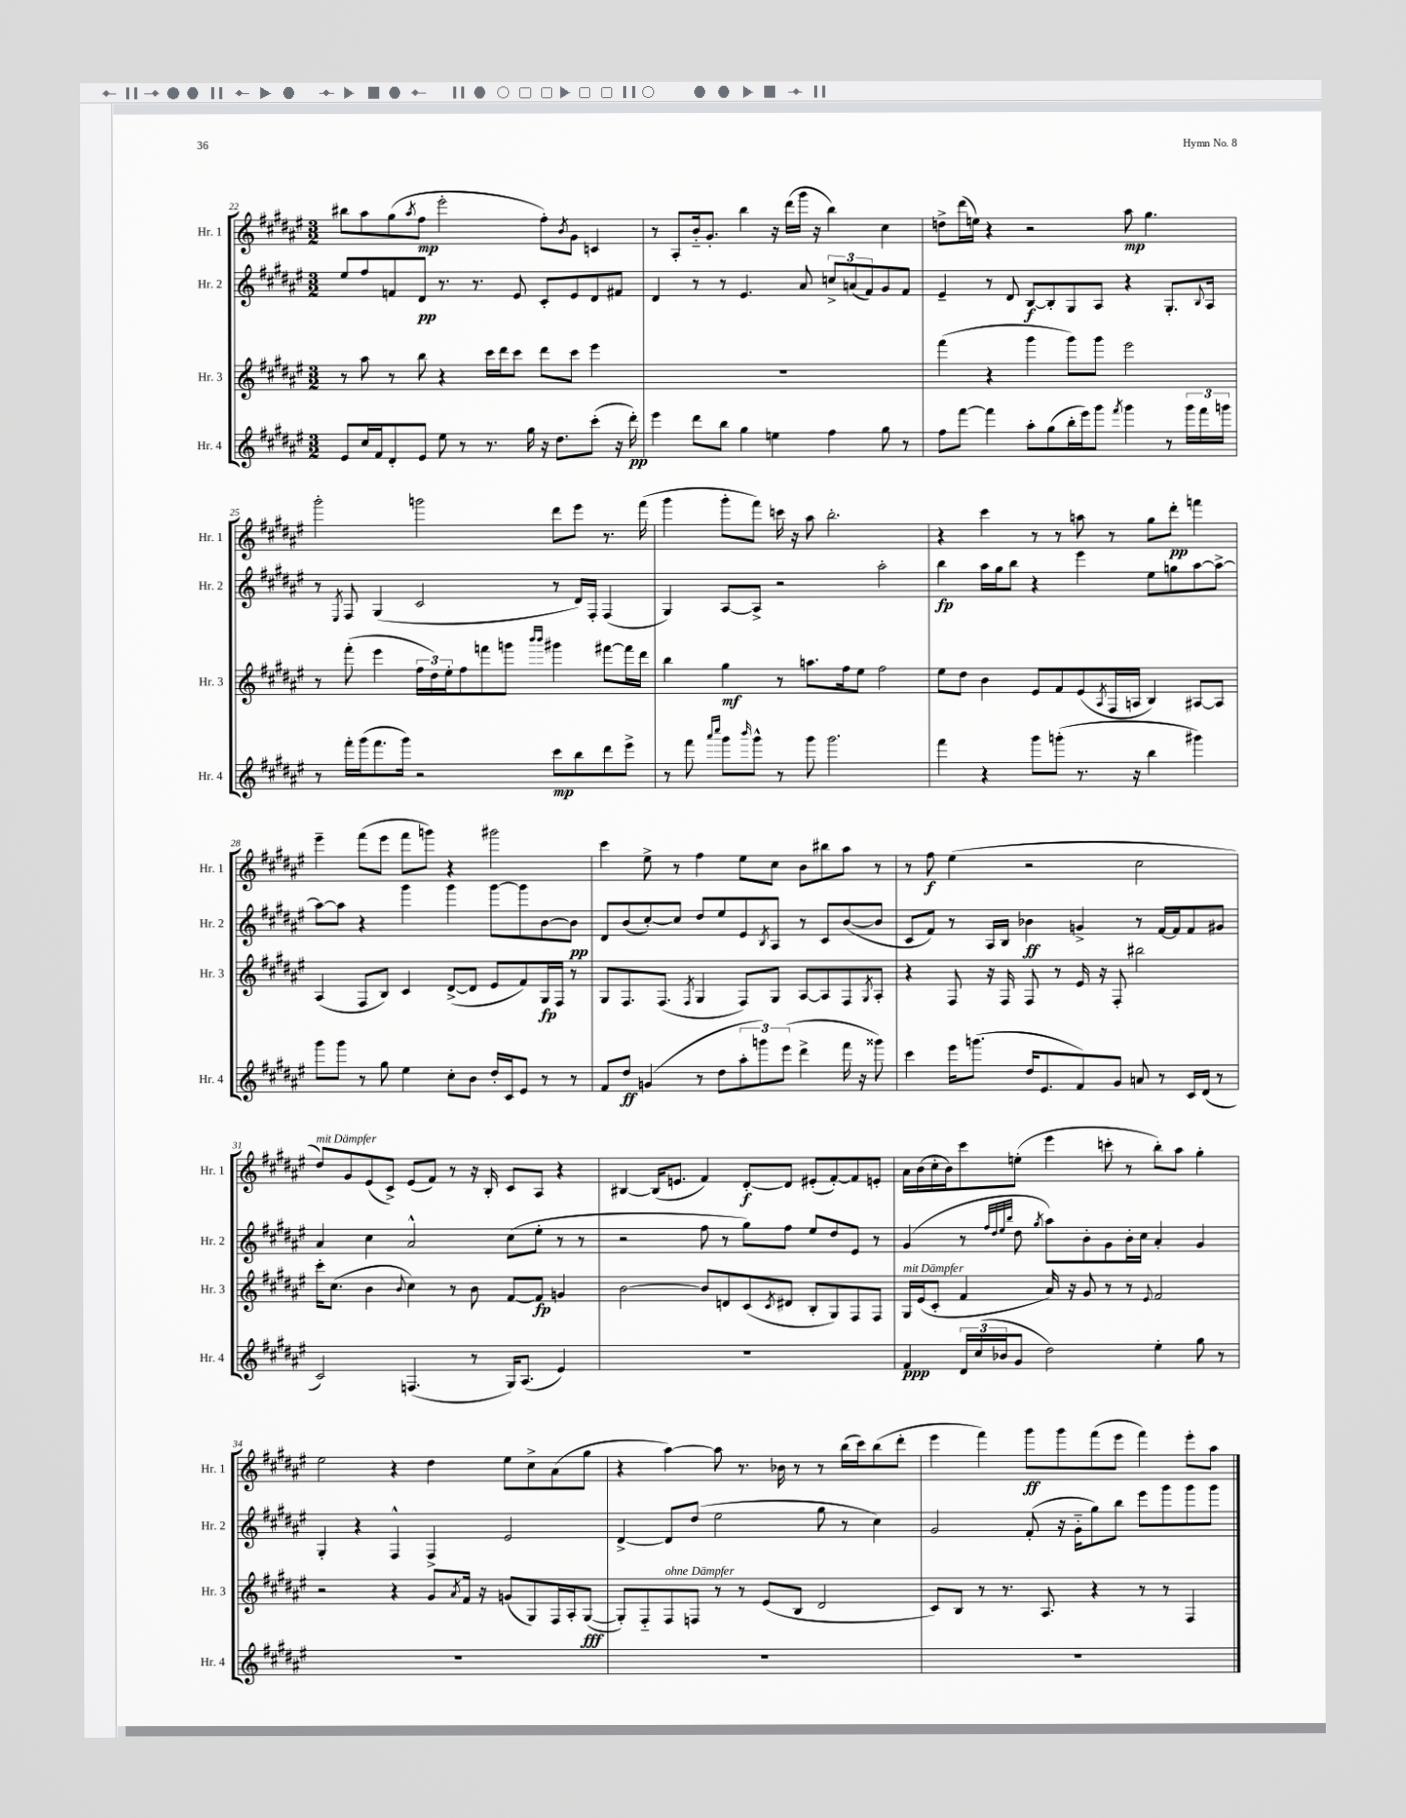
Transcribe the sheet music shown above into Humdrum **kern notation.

**kern	**kern	**kern	**kern
*staff4	*staff3	*staff2	*staff1
*clefG2	*clefG2	*clefG2	*clefG2
*k[f#c#g#d#a#e#]	*k[f#c#g#d#a#e#]	*k[f#c#g#d#a#e#]	*k[f#c#g#d#a#e#]
*M3/2	*M3/2	*M3/2	*M3/2
8e#	8r	8ee#	8bb#
16cc#	8aa#	8ff#	8aa#
16f#	.	.	.
8d#'	8r	8f	(8gg#
.	.	.	8qaa#
8e#	8bb	8d#	8ff#
8ee#	4r	8.r	2eee#'
8r	.	.	.
.	.	8.r	.
8.r	16ccc#	.	.
.	16ddd#	.	.
.	8ccc#	8e#	.
16gg#	.	.	.
16r	8ddd#	8c#'	8ff#')
8.dd#	.	.	.
.	.	.	8qb
.	8ccc#	8e#	8g#
(8ccc#'	4eee#	8d#	4c
16r	.	8f#	.
16ddd#')	.	.	.
=	=	=	=
4eee#	1.r	4d#	8r
.	.	.	8A#'
8ddd#	.	8r	16b'~
.	.	.	8.g#'
8bb	.	8r	.
4gg#	.	4.e#	4bb
4ee	.	.	16r
.	.	.	(16ddd#
.	.	8a#	16ggg#
.	.	.	16r
4ff#	.	12cc^	4bb)
.	.	(12a	.
.	.	12f#)	.
8gg#	.	8g#	4cc#
8r	.	8f#	.
=	=	=	=
8ff#	(4fff#	4e#~	8dd^
[8fff#	.	.	(16ddd#
.	.	.	16ee)
4fff#]	4r	8r	4r
.	.	8d#	.
8aa#'	4ggg#	[8B	2r
(8gg#	.	8B']	.
16bb'	8ggg#)	8G#	.
16eee#)	.	.	.
8ggg#	8ggg#	8A#	.
8qfff#	.	.	.
4ggg#	2eee#	4r	8aa#
.	.	.	4.gg#
8r	.	8.G#'	.
24ggg#	.	.	.
24fff#	.	.	.
.	.	8qqB	.
.	.	16A#	.
24ggg	.	.	.
=	=	=	=
8r	8r	8r	2ggg#'
.	.	8qE#	.
16fff#'	(8fff#'	8F#	.
(16ggg#	.	.	.
8.fff#	4eee#	(4G#	.
16ggg#)	.	.	.
2r	24ff#	2c#	2ggg
.	24dd#)	.	.
.	24ee#'	.	.
.	8ff#	.	.
.	8fff	.	.
.	8ggg	.	.
.	16qqbbb	.	.
.	16qqbbb	.	.
8ccc#	4ggg#	8r	8ddd#
8bb	.	16d#)	8eee#
.	.	16F#'	.
8ddd#	[8fff#	(4F#	8.r
8eee#^	16fff#]	.	.
.	16ddd#	.	(16fff#
=	=	=	=
8r	4bb	4G#)	4ggg#
8fff#	.	.	.
16qqaaa#	.	.	.
16qqcccc#	.	.	.
8ggg#	4gg#	[8A#	8ggg#'
16qqbbb	.	.	.
8ggg#^^	.	8A#^]	8fff#)
8r	8r	2r	16ccc
.	.	.	16r
8ggg#	8.aa	.	8aa#
2.ggg#	.	.	2.bb'
.	16ff#	.	.
.	8ee#	.	.
.	2ff#	2aa#'	.
=	=	=	=
4fff#	8ee#	4bb	4r
.	8dd#	.	.
4r	4b	16aa#	4ccc#
.	.	16gg#	.
.	.	8bb	.
8ggg#	8e#	4r	8r
(8ggg'	8f#	.	8r
8.r	(8e#	4eee#	8aa
.	8qA#	.	.
.	16F#	.	8r
16r	16A	.	.
4bb	4B)	8ee#	8gg#
.	.	8gg	8ddd#'
4ggg#)	[8A#	[8aa#	4fff
.	8A#]	8aa#^_	.
=	=	=	=
8ggg#	(4A#	8aa#_	4eee#~
8ggg#	.	8aa#]	.
8r	8F#	4r	(8fff#
8gg#	8B)	.	8eee#
4ee#	4c#	4ggg#	8fff#
.	.	.	8ggg)
8cc#'	([8d#^	4ggg#	4r
8b	8d#]	.	.
16dd#'	8e#	[8ggg#	2ggg#
16c#	.	.	.
8e#	8f#)	8ggg#]	.
8r	16G#	[8b	.
.	16F#	.	.
8r	8r	8b]	.
=	=	=	=
8f#	8G#	8d#	4ccc#
8dd#	8.F#	(8b	.
(4g	.	[8cc#')	8ee#^
.	(8.F#	.	.
.	.	8cc#]	8r
.	8qF#	.	.
8r	4G#	8dd#	4ff#
8dd#	.	8ee#	.
12aa#'	8F#)	8e#	8ee#
12ggg)	.	.	.
.	.	8qB	.
.	8G#	8A#	8cc#
(12eee#	.	.	.
4ddd#^	[8A#	8r	8b
.	8A#]	8c#	8bb#
16fff#	8F#	([8b	8aa#
16r	.	.	.
.	8qG#	.	.
8ggg##)	8A#'	8b]	8r
=	=	=	=
4ccc#	4r	8c#	8r
.	.	8f#)	8ff#
16eee#	8F#	8r	(4ee#
(8.ggg	.	.	.
.	16r	16A#	.
.	16F#	16B	.
16dd#	8F#	4b-	2r
8.e#	.	.	.
.	8r	.	.
8f#)	16e#	4g^	.
.	16r	.	.
8g#	8F#'	.	.
8a	2bb#	8r	2cc#
8r	.	[16f#	.
.	.	16f#]	.
16c#	.	8f#	.
(16d#	.	.	.
8r	.	8g#	.
=	=	=	=
2c#)	16ccc#'	4a#	8dd#)
.	(8.cc#	.	.
.	.	.	8g#
.	4b	4cc#	(8e#
.	.	.	8c#^)
.	8qqb	.	.
(4.F	4cc#)	2a#^^	(8e#
.	.	.	8f#)
.	8r	.	8r
8r	8b	.	16r
.	.	.	16B'
16G#)	[8f#	(8cc#	8c#
(8.A#	.	.	.
.	8f#]	8ee#'	8A#
4e#)	4g	8r	4r
.	.	8r	.
=	=	=	=
1.r	[2b	2r	[4B#
.	.	.	(16B#]
.	.	.	8.e
.	8b]	8ff#	4f#)
.	8d	8r	.
.	(8c#	8gg#)	[8d#'
.	8qc#	.	.
.	8d#	8ff#	8d#]
.	8B'	8ee#	(8e#'
.	8G#)	8dd#	[8f#')
.	8F#	8e#	8f#]
.	8F#	8r	8e'
=	=	=	=
4f#	16G#	(4g#	16a#
.	(16e#	.	(16b
.	8c#'	.	16cc#'
.	.	.	16b)
24d#	4f#	8r	8ccc#
(24cc#	.	.	.
24b-	.	.	.
.	.	32qqff#	.
.	.	32qqdd#	.
.	.	32qqee#	.
.	.	32qqbb	.
8g#	.	8dd#	(8ee'
.	.	8qgg#	.
2dd#)	16a#)	8aa#)	4eee#
.	16r	.	.
.	8g#	8b'	.
.	8r	8g#	8ccc'
.	8r	16b'	8r
.	.	16cc#	.
.	8qqe#	.	.
4ee#'	2f#	4a#'	8bb')
.	.	.	8aa#
8gg#	.	4g#	4gg#'
8r	.	.	.
=	=	=	=
1.r	2r	4G#'	2ee#
.	.	4r	.
.	4r	4F#^^	4r
.	8g#	4F#^	4dd#
.	8qa#	.	.
.	16f#	.	.
.	16r	.	.
.	(8g	2e#	8ee#
.	8G#)	.	8cc#^
.	16F#	.	(8a#
.	16A#'	.	.
.	([8G#	.	8gg#
=	=	=	=
1.r	8G#'])	[4d#^	4r
.	8F#'~	.	.
.	8F#	8d#]	[4aa#)
.	8F	(8dd#	.
.	8r	2ee#	8aa#]
.	8r	.	8.r
.	(8e#	.	.
.	.	.	16b-
.	8B	.	8r
.	2d#	8gg#	8r
.	.	8r	(16bb
.	.	.	16ccc#)
.	.	4cc#)	(8bb
.	.	.	8ddd#'
=	=	=	=
1.r	8c#)	2g#	4eee#
.	8B	.	.
.	8r	.	4fff#)
.	8.r	.	.
.	.	(8f#'	8ggg#
.	8.A#	.	.
.	.	16r	8ggg#
.	.	16g#'~	.
.	4r	8gg#)	(8fff#
.	.	8bb	8eee#
.	8r	8eee#	4fff#)
.	8r	8ggg#	.
.	4F#	8ggg#	8eee#'
.	.	8ggg#	8aa#
==	==	==	==
*-	*-	*-	*-
